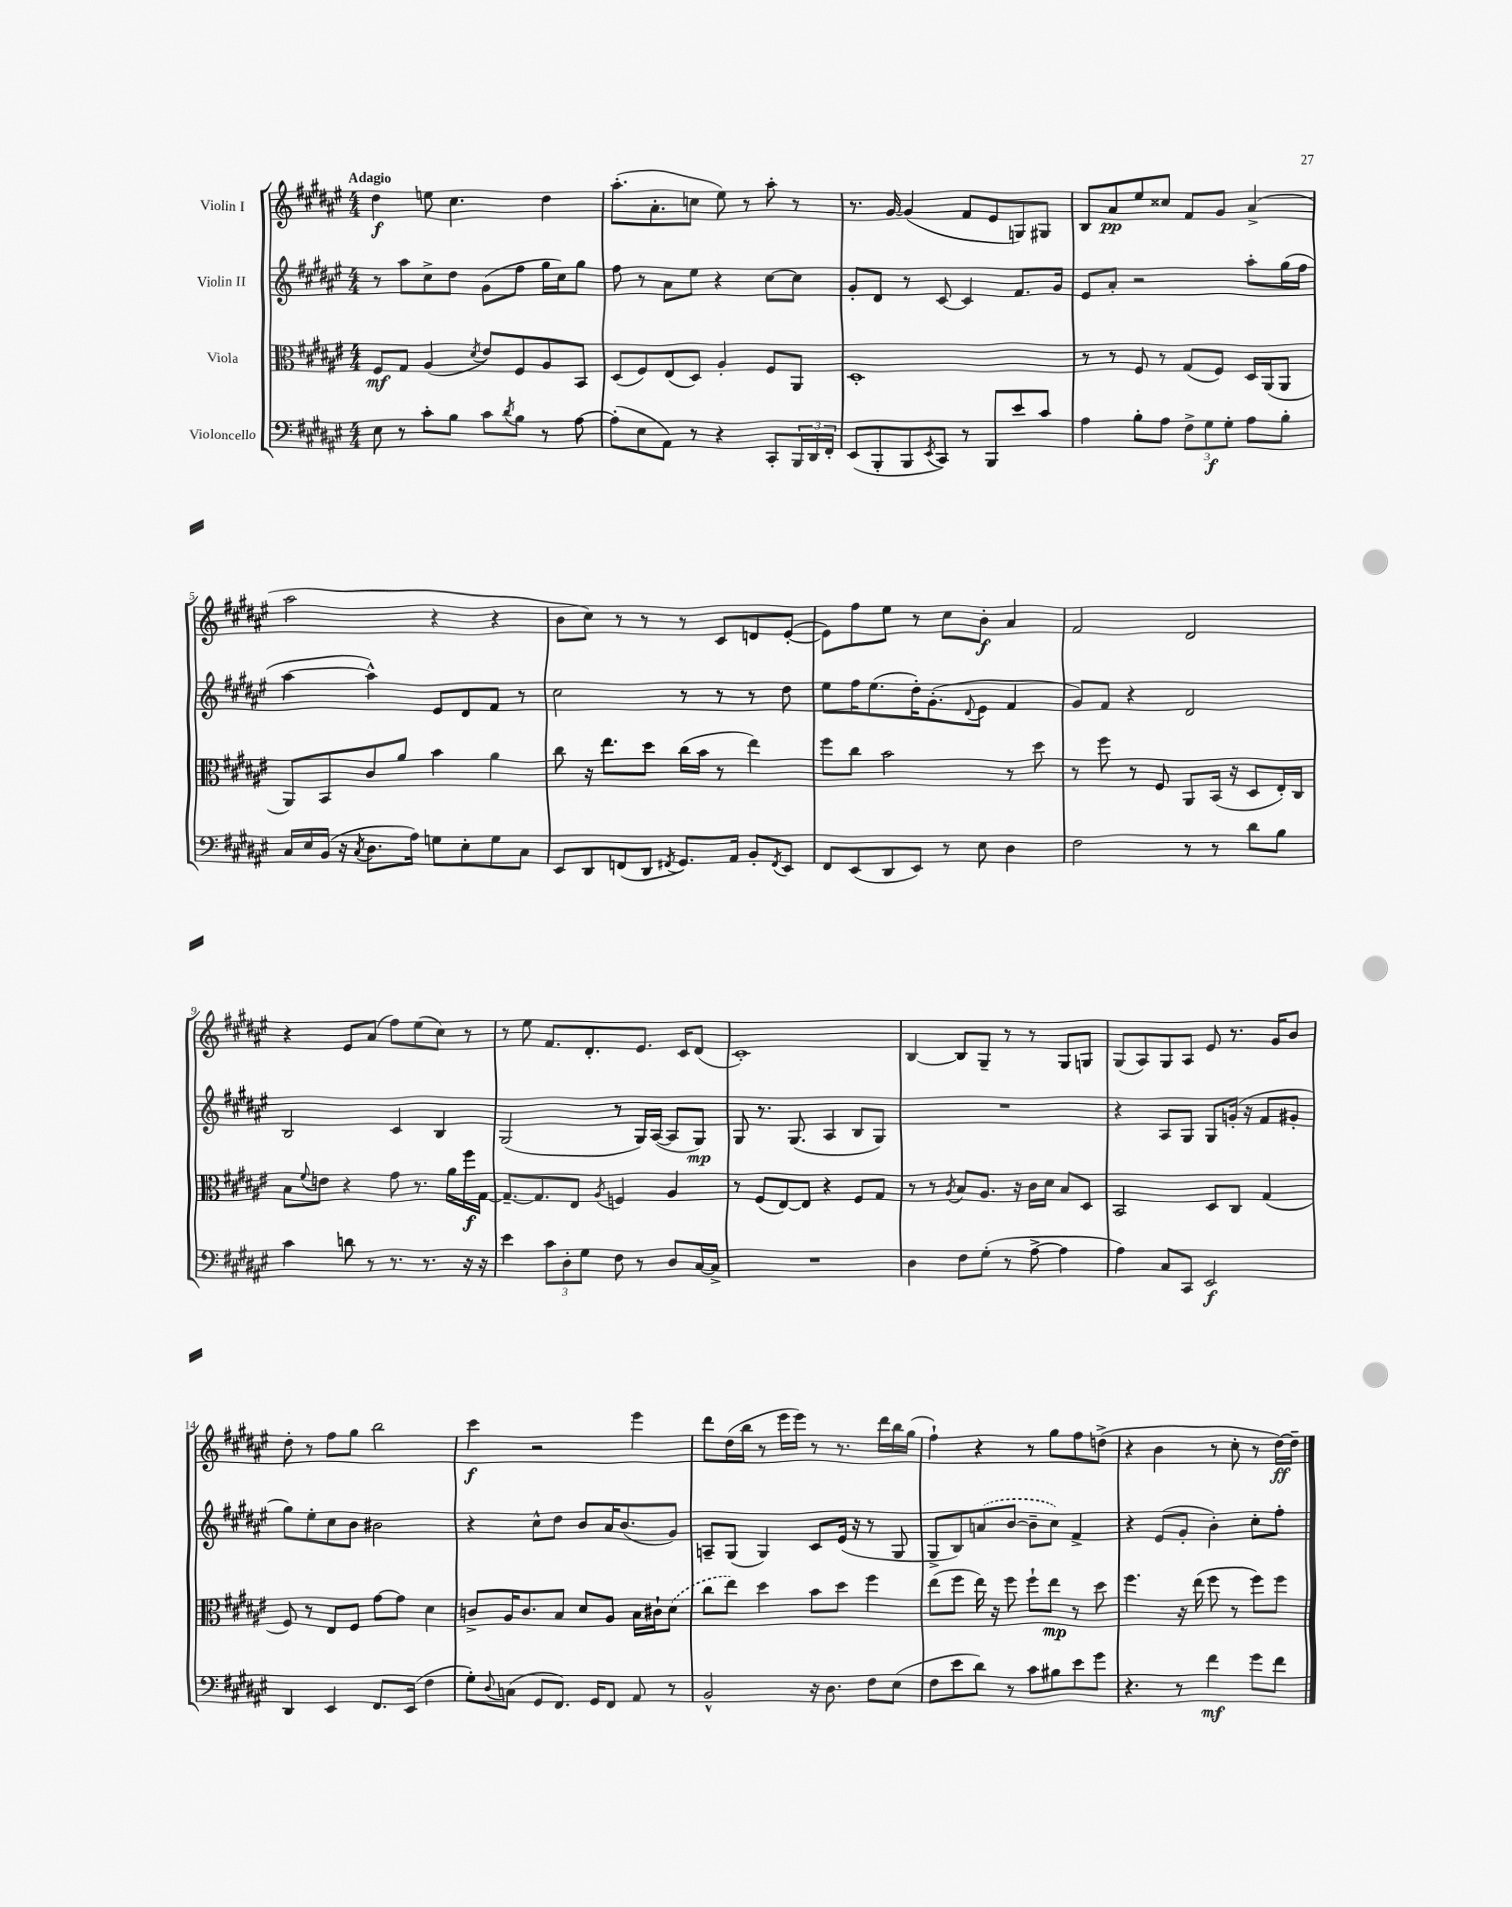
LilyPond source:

<<
\new StaffGroup <<
\new Staff = "s0" \with { instrumentName = "Violin I" } {
    \clef treble \key fis \major \numericTimeSignature \time 4/4 \tempo "Adagio"
    dis''4\f e''8 cis''4. dis''4 |
    ais''8.-.( ais'8.-. c''8 eis''8) r8 ais''8-. r8 |
    r8. gis'16~ gis'4( fis'8 eis'8 g8) gis8 |
    b8 ais'8\pp eis''8 cisis''8 fis'8 gis'8 ais'4->( |
    ais''2 r4 r4 |
    b'8 cis''8) r8 r8 r8 cis'8 d'8 eis'8~-.( |
    eis'8) fis''8 eis''8 r8 cis''8 b'8-.\f ais'4 |
    fis'2 dis'2 |
    r4 eis'8 ais'8( fis''8) eis''8( cis''8) r8 |
    r8 eis''8 fis'8. dis'8.-. eis'8. cis'16 dis'8( |
    cis'1-.) |
    b4~ b8 gis8-- r8 r8 gis8 g8 |
    gis8( ais8) gis8 ais8 eis'8 r8. gis'16 b'8 |
    dis''8-. r8 fis''8 gis''8 b''2 |
    cis'''4\f r2 eis'''4 |
    dis'''8 dis''16( b''16 r8 eis'''16 eis'''16) r8 r8. dis'''16 b''16 gis''16( |
    fis''4-!) r4 r8 gis''8 fis''8 d''8->( |
    r4 b'4 r8 cis''8-. r8 dis''16~\ff) dis''16-- \bar "|." |
}
\new Staff = "s1" \with { instrumentName = "Violin II" } {
    \clef treble \key fis \major \numericTimeSignature \time 4/4
    r8 ais''8 cis''8-> dis''8 gis'8( fis''8 gis''16 cis''16) gis''8 |
    fis''8 r8 ais'8 eis''8 r4 cis''8~ cis''8 |
    gis'8-. dis'8 r8 cis'8~ cis'4 fis'8. gis'16 |
    eis'8 ais'8-. r2 ais''8-. gis''16( fis''16 |
    ais''4~ ais''4-^) eis'8 dis'8 fis'8 r8 |
    cis''2 r8 r8 r8 dis''8 |
    eis''8 fis''16 eis''8.( dis''16-.) gis'8.-.( \appoggiatura { dis'8 } eis'8 fis'4 |
    gis'8) fis'8 r4 dis'2 |
    b2 cis'4 b4 |
    gis2( r8 gis16) ais16~( ais8 gis8\mp) |
    gis8 r8. gis8.( ais4 b8 gis8) |
    R1 |
    r4 ais8 gis8 gis8 g'16-.( r16 fis'8 gis'8-. |
    gis''8) eis''8-. cis''8 b'8 bis'2 |
    r4 cis''8-^ dis''8 b'8 ais'16 b'8.( gis'8) |
    a8-- gis8( gis4) cis'8 eis'16( r16 r8 gis8 |
    gis8-> b8) \once \slurDashed a'8( b'8~ b'8-- cis''8) fis'4-> |
    r4 eis'8( gis'8-. b'4-.) cis''8-. fis''8-. \bar "|." |
}
\new Staff = "s2" \with { instrumentName = "Viola" } {
    \clef alto \key fis \major \numericTimeSignature \time 4/4
    fis8\mf gis8 ais4( \acciaccatura { dis'8 } eis'8) fis8 ais8 b,8 |
    dis8( fis8) eis8( dis8) ais4-. fis8 ais,8 |
    dis1-. |
    r8 r8 fis8 r8 gis8( fis8) dis16 ais,16( ais,8 |
    ais,8) b,8 cis'8 ais'8 b'4 ais'4 |
    cis''8 r16 eis''8. dis''8 cis''16( b'16 r8 eis''4) |
    fis''8 cis''8 b'2 r8 dis''8 |
    r8 fis''8 r8 fis8 ais,8 b,16( r16 dis8 eis16-.) cis16 |
    b8 \appoggiatura { fis'8 } e'8 r4 gis'8 r8. ais'16 fis''16\f gis16~ |
    gis8.~-- gis8. eis8 \acciaccatura { ais8 } f4 ais4 |
    r8 fis8( eis8~) eis8 r4 fis8 gis8 |
    r8 r8 \acciaccatura { ais8 } b8 ais8. r16 cis'16 dis'16 b8 dis8 |
    b,2 dis8 cis8 gis4( |
    fis8) r8 eis8 fis8 gis'8~ gis'8 dis'4 |
    c'8-> ais16 c'8. b8 dis'8 ais8 b16 cis'16-! \once \slurDashed dis'8( |
    cis''8 eis''8) dis''4 b'8 dis''8 fis''4 |
    eis''8( fis''8 eis''16) r16 fis''8 fis''8-! eis''8\mp r8 dis''8 |
    fis''4. r16 eis''16( fis''8 r8 fis''8) fis''8 \bar "|." |
}
\new Staff = "s3" \with { instrumentName = "Violoncello" } {
    \clef bass \key fis \major \numericTimeSignature \time 4/4
    eis8 r8 cis'8-. b8 cis'8 \acciaccatura { dis'8 } b8 r8 ais8~ |
    ais8-.( eis8 ais,8) r8 r4 cis,8-. \tuplet 3/2 { b,,16 dis,16 fis,16-. } |
    eis,8( b,,8-. b,,8 \acciaccatura { eis,8 } cis,8) r8 b,,8 eis'8 cis'8 |
    ais4 b8-. ais8 \tuplet 3/2 { fis8-> gis8\f gis8-. } ais8 b8-. |
    cis16 eis16 b,16( r16 \acciaccatura { cis8 } dis8. ais16) g8 eis8-. g8 cis8 |
    eis,8 dis,8 f,8( dis,8 \acciaccatura { fis,8 } gis,8.) ais,16 b,8-. \acciaccatura { fis,8 } eis,8 |
    fis,8 eis,8( dis,8 eis,8) r8 eis8 dis4 |
    fis2 r8 r8 dis'8 b8 |
    cis'4 d'8 r8 r8. r8. r16 r16 |
    eis'4 \tuplet 3/2 { cis'8 dis8-. gis8 } fis8 r8 dis8 cis16~ cis16-> |
    R1 |
    dis4 fis8 gis8-.( r8 ais8~-> ais4 |
    ais4) cis8 cis,8 eis,2\f |
    dis,4 eis,4 fis,8. eis,16( fis4 |
    gis8-.) \appoggiatura { dis8 } c8( gis,8 fis,8.) gis,16 fis,8 ais,8 r8 |
    b,2-^ r16 dis8. fis8 eis8( |
    fis8 eis'8 dis'8) r8 cis'8 bis8 eis'8 gis'8 |
    r4. r8 fis'4\mf gis'8 fis'8 \bar "|." |
}
>>
>>
